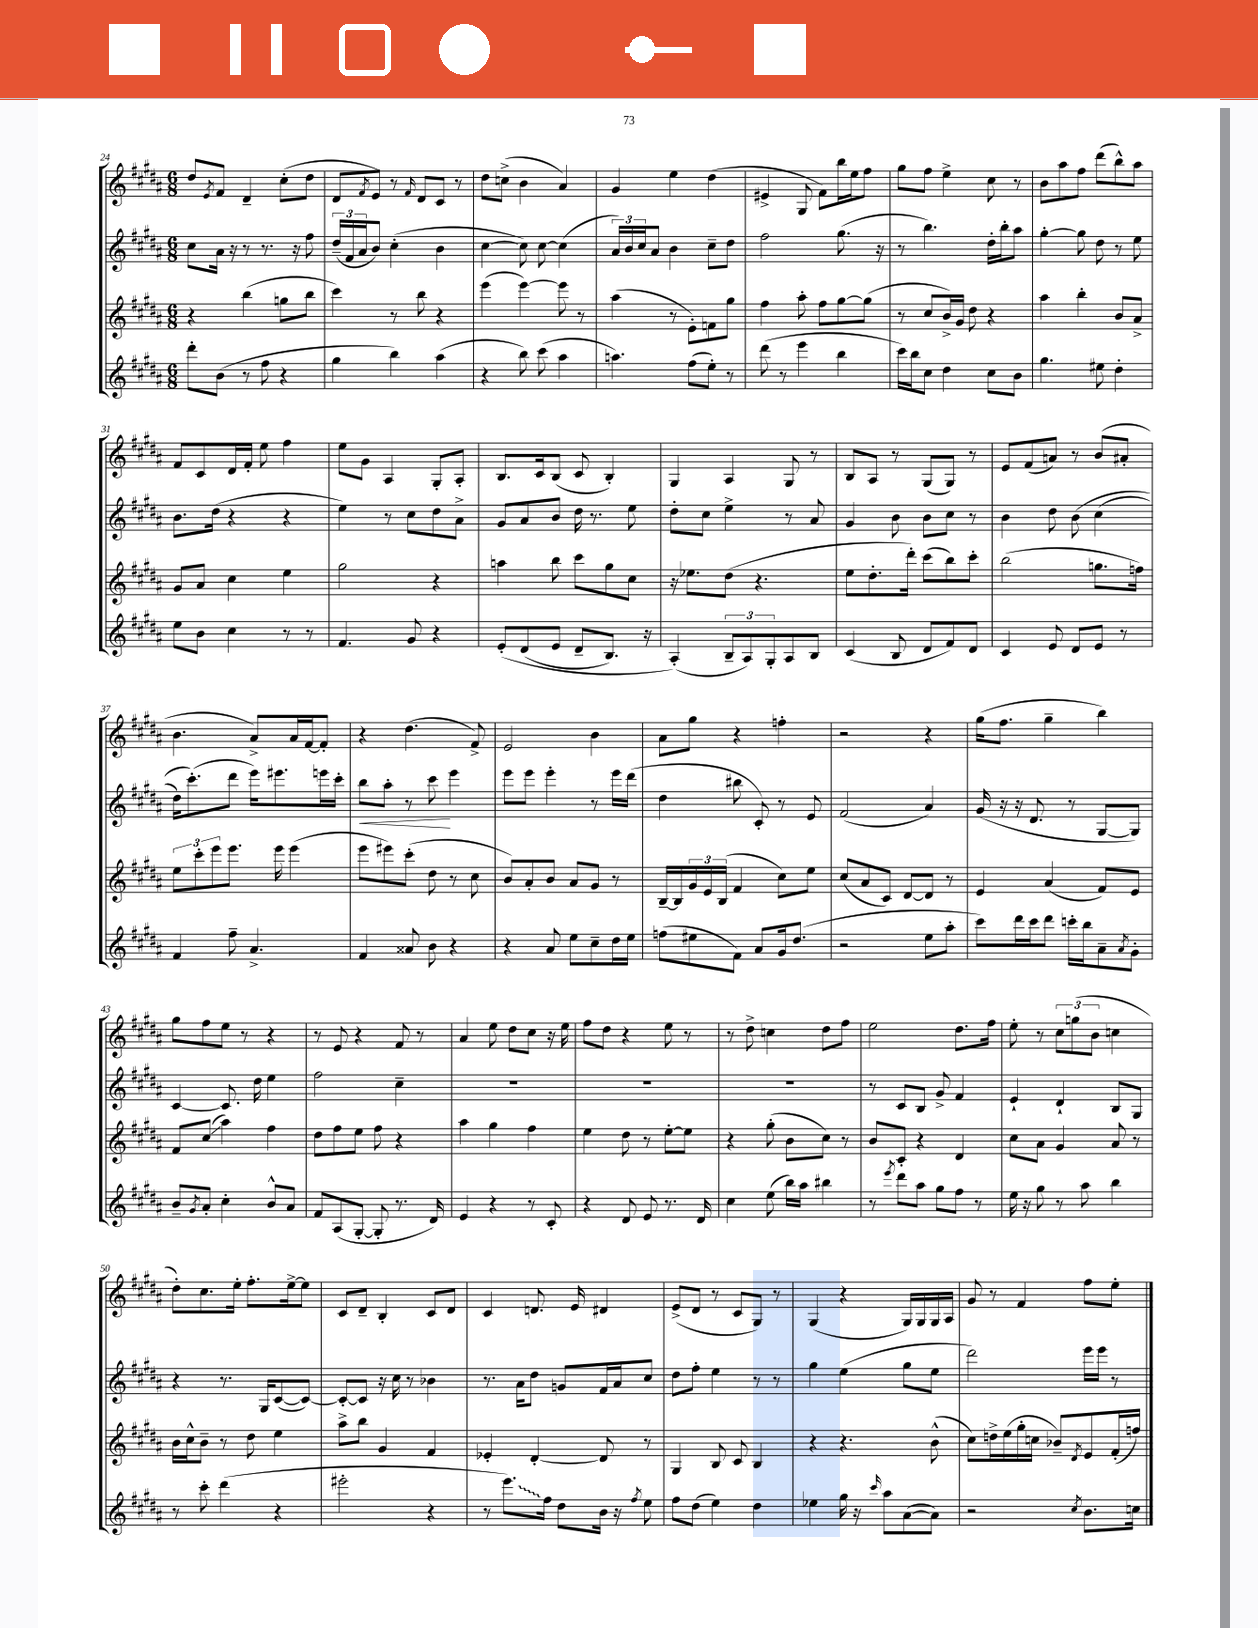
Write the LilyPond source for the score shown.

<<
\new StaffGroup <<
\new Staff = "s0" {
    \clef treble \key b \major \numericTimeSignature \time 6/8
    dis''8 \acciaccatura { e'8 } fis'8 dis'4-- cis''8-.( dis''8 |
    dis'8 \acciaccatura { fis'8 } e'8) r8 \grace { fis'16 } dis'8 cis'8 r8 |
    dis''8 c''8->( b'4 ais'4) |
    gis'4 e''4 dis''4( |
    eis'4-> gis8 fis'8) b''16 e''16 fis''8 |
    gis''8 fis''8 e''4-> cis''8 r8 |
    b'8 ais''8 fis''8 dis'''8( b''8-^) ais''8 |
    fis'8 cis'8 dis'16 fis'16-. e''8 fis''4 |
    e''8 gis'8 ais4 gis8-. ais8-. |
    b8. cis'16 b8( cis'8 b4-.) |
    gis4 ais4 gis8 r8 |
    b8 ais8 r8 gis8( gis8) r8 |
    e'8 fis'8( a'8) r8 b'8( ais'8-. |
    b'4. ais'8->) ais'16 fis'16~ fis'8-. |
    r4 dis''4.( fis'8->) |
    e'2 b'4 |
    ais'8 gis''8 r4 f''4-. |
    r2 r4 |
    gis''16( fis''8. gis''4-- b''4) |
    gis''8 fis''8 e''8 r8 r4 |
    r8 e'8 r4 fis'8 r8 |
    ais'4 e''8 dis''8 cis''8 r16 e''16 |
    fis''8 dis''8 r4 e''8 r8 |
    r8 dis''8-> c''4 dis''8 fis''8 |
    e''2 dis''8. fis''16 |
    e''8-. r8 \tuplet 3/2 { cis''8 g''8( b'8 } c''4 |
    dis''8-.) cis''8. e''16-. fis''8.-. e''16~-> e''8 |
    cis'8 dis'8-- b4-. cis'8 dis'8 |
    cis'4 d'8. e'16 dis'4 |
    e'8->( dis'8 r8 cis'8 gis8) r8 |
    gis4( r4 gis16) gis16 gis16 ais16 |
    gis'8 r8 fis'4 fis''8 e''8-. \bar "|." |
}
\new Staff = "s1" {
    \clef treble \key b \major \numericTimeSignature \time 6/8
    cis''8 ais'16 r16 r8 r8. r16 fis''8 |
    \tuplet 3/2 { dis''16--( fis'16 ais'16 } b'8) cis''4-.( b'4 |
    cis''4~ cis''8) cis''8~ cis''4( |
    \tuplet 3/2 { ais'16) b'16 cis''16 } ais'8 b'4 cis''8-- dis''8 |
    fis''2 gis''8.( r16 |
    r8 b''4.) dis''16-. b''16-. ais''8 |
    gis''4~-. gis''8 dis''8 r8 e''8 |
    b'8. dis''16( r4 r4 |
    e''4) r8 cis''8 dis''8 ais'8-> |
    gis'8 ais'8 b'8 dis''16 r8. e''8 |
    dis''8-. cis''8 e''4-> r8 ais'8 |
    gis'4 b'8 b'8 cis''8 r8 |
    b'4 dis''8 b'8\( cis''4( |
    dis''16) cis'''8.-.(\) dis'''8 e'''16) eis'''8. e'''16 cis'''16-. |
    b''8\< ais''8-. r8 cis'''8\! e'''4 |
    e'''8 e'''8 e'''4-. r8 e'''16 dis'''16( |
    dis''4 bis''8 cis'8-.) r8 e'8 |
    fis'2( ais'4) |
    gis'16( r16 r16 dis'8. r8 gis8~ gis8) |
    cis'4~ cis'8. dis''16 e''4 |
    fis''2 cis''4-- |
    R2. |
    R2. |
    R2. |
    r8 cis'8 b8 gis'8-> fis'4 |
    e'4-! dis'4-! b8 gis8 |
    r4 r8. gis16 cis'8~( cis'8~) |
    cis'8~-. cis'8 r16 cis''16 r8 bes'4 |
    r8. ais'16 dis''8 g'8 fis'16 ais'16 cis''8 |
    dis''8 fis''8-. e''4 r8 r8 |
    gis''4 e''4( gis''8 e''8 |
    dis'''2) e'''16 e'''16 r8 \bar "|." |
}
\new Staff = "s2" {
    \clef treble \key b \major \numericTimeSignature \time 6/8
    r4 b''4( g''8 b''8 |
    cis'''4) r8 b''8 r4 |
    e'''4( e'''4~) e'''8 r8 |
    ais''4( r8 e'8-.) f'8 gis''8 |
    fis''4 ais''8-. fis''8 gis''8~ gis''8( |
    r8 cis''8 b'16->) gis'16 dis''8 r4 |
    ais''4 b''4-. b'8 ais'8-> |
    gis'8 ais'8 cis''4 e''4 |
    gis''2 r4 |
    a''4 b''8 cis'''8 gis''8 cis''8 |
    r16 ees''8. dis''8( r4. |
    e''8 dis''8.-. dis'''16-.) cis'''8( b''8) cis'''8-. |
    b''2( g''8. f''16) |
    \tuplet 3/2 { e''8 cis'''8-. e'''8 } e'''8. e'''16 e'''4( |
    e'''8 eis'''8) cis'''8-.( dis''8 r8 cis''8 |
    b'8) ais'8-. b'8 ais'8 gis'8 r8 |
    b16~-- b16 \tuplet 3/2 { gis'16 e'16 b16( } fis'4 cis''8) e''8 |
    cis''8( ais'8 cis'8) dis'8~ dis'8 r8 |
    e'4 ais'4( fis'8) e'8 |
    fis'8 cis''8\glissando( ais''4) fis''4 |
    dis''8 fis''8 e''8 fis''8 r4 |
    ais''4 gis''4 fis''4 |
    e''4 dis''8 r8 e''8~-. e''8 |
    r4 gis''8-.( b'8 cis''8) r8 |
    b'8 cis'8-. r4 dis'4 |
    cis''8 ais'8 gis'4 ais'8 r8 |
    b'16 cis''16-^ b'8-- r8 dis''8 e''4 |
    ais''8-> b''8 gis'4 fis'4 |
    ees'4-. dis'4~-. dis'8 r8 |
    gis4 b8 cis'8 b4 |
    r4 r4. b'8-^( |
    cis''8) d''16-> e''16( gis''16-. c''16 bes'8--) \acciaccatura { dis'8 } e'8 fis'16-.( f''16) \bar "|." |
}
\new Staff = "s3" {
    \clef treble \key b \major \numericTimeSignature \time 6/8
    dis'''8-. b'8( r8 fis''8 r4 |
    gis''4 b''4) ais''4( |
    r4 b''8) cis'''8( ais''4 |
    a''4.) fis''8( e''8-.) r8 |
    dis'''8( r8 e'''4 b''4 |
    cis'''16) b''16 cis''8 dis''4 cis''8 b'8 |
    gis''4. eis''8 dis''4-. |
    e''8 b'8 cis''4 r8 r8 |
    fis'4. gis'8 r4 |
    e'8-.\( dis'8( e'8 dis'8-- b8.) r16 |
    ais4-.(\) \tuplet 3/2 { b8-- ais8) gis8-. } ais8 b8 |
    cis'4( b8 dis'8 fis'8) dis'8 |
    cis'4 e'8 dis'8 e'8 r8 |
    fis'4 fis''8-- ais'4.-> |
    fis'4 aisis'8 b'8 r4 |
    r4 ais'8 e''8 cis''8-- dis''16 e''16 |
    f''8( eis''8 fis'8) ais'8 gis'16 dis''8.( |
    r2 e''8 ais''8-. |
    cis'''8) dis'''16 cis'''16 dis'''8 c'''16-. b''16 ais'8-- \acciaccatura { ais'8 } gis'8-. |
    b'8-- \acciaccatura { gis'8 } ais'8-. cis''4-. b'8-^ ais'8 |
    fis'8 ais8( gis8~-. gis8-. r8. dis'16) |
    e'4 r4 r8 cis'8-. |
    r4 dis'8 e'8 r8. dis'16 |
    cis''4 e''8( b''16) ais''16 bis''4 |
    r8 \acciaccatura { e'''8 } dis'''8 ais''8 gis''8 fis''8 r8 |
    e''16 r16 gis''8 r8 ais''8 b''4 |
    r8 cis'''8-. dis'''4( r4 |
    eis'''2-. r4 |
    r8 \once \override Glissando.style = #'zigzag e'''8.\glissando) fis''16 dis''8 b'16 r16 \acciaccatura { fis''8 } e''8 |
    fis''8 dis''8( e''4) dis''4 |
    ees''4 gis''16 r16 \grace { cis'''16 } ais''8 ais'8~( ais'8) |
    r2 \acciaccatura { cis''8 } b'8. c''16 \bar "|." |
}
>>
>>
\layout { \context { \Score currentBarNumber = #24 } }
